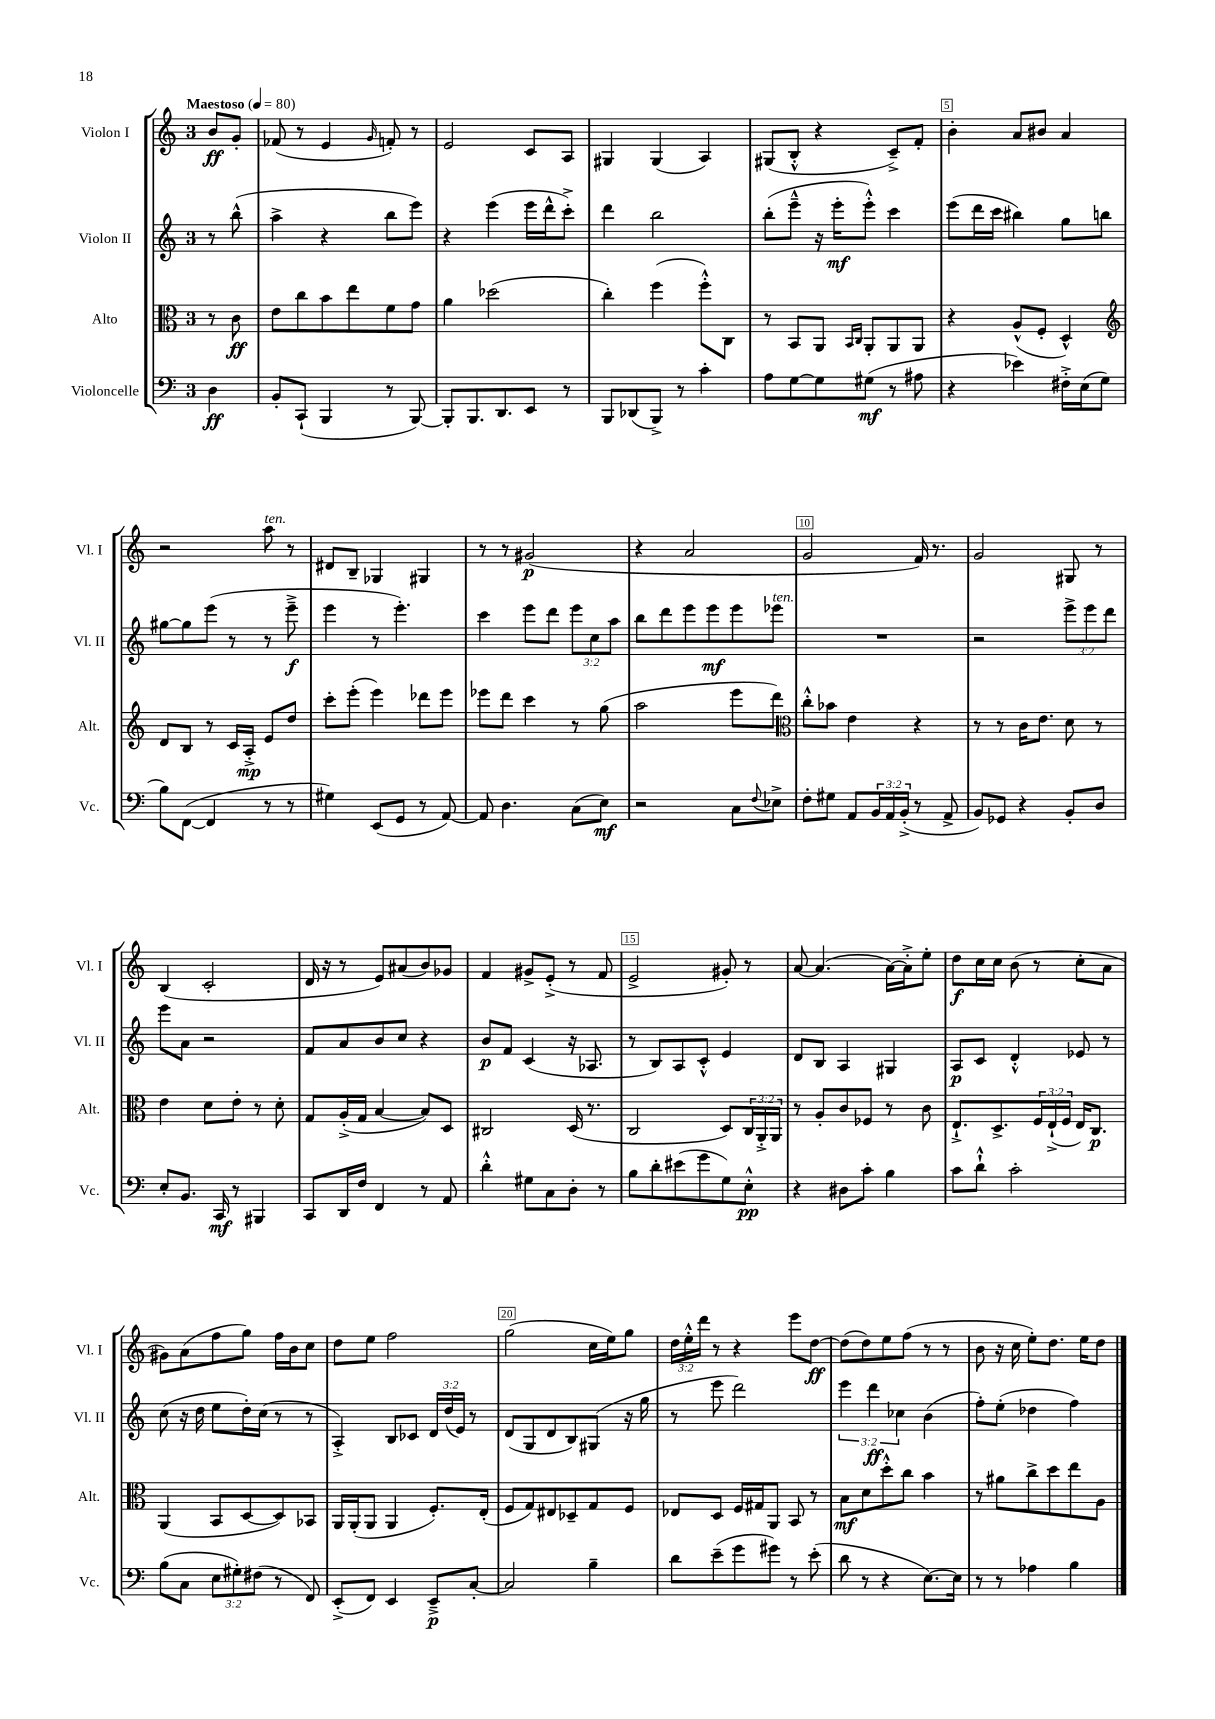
<<
\new StaffGroup <<
\new Staff = "s0" \with { instrumentName = "Violon I" shortInstrumentName = "Vl. I" } {
    \clef treble \key c \major \once \override Staff.TimeSignature.style = #'single-digit \time 3/4 \override Staff.TupletNumber.text = #tuplet-number::calc-fraction-text \partial 4 \tempo "Maestoso" 4 = 80
    b'8\ff g'8-. |
    fes'8( r8 e'4 \grace { g'16 } f'8-.) r8 |
    e'2 c'8 a8 |
    gis4 gis4( a4) |
    gis8( b8-.-^ r4 c'8--->) f'8-. |
    b'4-. a'8 bis'8 a'4 |
    r2 a''8^\markup { \italic "ten." } r8 |
    dis'8 b8-- ges4 gis4 |
    r8 r8 gis'2\p( |
    r4 a'2 |
    g'2 f'16) r8. |
    g'2 gis8 r8 |
    b4( c'2-. |
    d'16 r16 r8 e'8) ais'8( b'8) ges'8 |
    f'4 gis'8-> e'8-.->( r8 f'8 |
    e'2-> gis'8-.) r8 |
    a'8~ a'4.( a'16~) a'16-.-> e''8-. |
    d''8\f c''16 c''16 b'8( r8 c''8-. a'8 |
    gis'8) a'8( f''8 g''8) f''16 b'16 c''8 |
    d''8 e''8 f''2 |
    g''2( c''16 e''16) g''8 |
    \tuplet 3/2 { d''16 e''16-.-^ d'''16 } r8 r4 e'''8 d''8~\ff |
    d''8( d''8) e''8 f''8( r8 r8 |
    b'8 r16 c''16 e''8-.) d''8. e''16 d''8 \bar "|." |
}
\new Staff = "s1" \with { instrumentName = "Violon II" shortInstrumentName = "Vl. II" } {
    \clef treble \key c \major \once \override Staff.TimeSignature.style = #'single-digit \time 3/4 \override Staff.TupletNumber.text = #tuplet-number::calc-fraction-text \partial 4
    r8 b''8-^( |
    a''4-> r4 b''8 e'''8) |
    r4 e'''4( e'''16 d'''16-^ c'''8-.->) |
    d'''4 b''2 |
    b''8-.( e'''8---^ r16 e'''16-.\mf e'''8-.-^) c'''4 |
    e'''8( d'''16 c'''16 bis''4) g''8 b''8 |
    gis''8~ gis''8 e'''8( r8 r8 e'''8--->\f |
    e'''4 r8 e'''4.-.) |
    c'''4 e'''8 d'''8 \tuplet 3/2 { e'''8 c''8 a''8 } |
    b''8 d'''8 e'''8 e'''8\mf e'''8 ees'''8^\markup { \italic "ten." } |
    R2. |
    r2 \tuplet 3/2 { e'''8-> e'''8 d'''8 } |
    e'''8 a'8 r2 |
    f'8 a'8 b'8 c''8 r4 |
    b'8\p f'8 c'4( r16 aes8. |
    r8 b8) a8 c'8-.-^ e'4 |
    d'8 b8 a4 gis4 |
    a8\p c'8 d'4-.-^ ees'8 r8 |
    c''8( r16 d''16 e''8 d''16-.) c''16( r8 r8 |
    a4-.->) b8 ces'8 \tuplet 3/2 { d'16 d''16( e'16) } r8 |
    d'8( g8 d'8 b8) gis8( r16 g''16 |
    r8 e'''8 d'''2) |
    \tuplet 3/2 { e'''4 d'''4\ff ces''4 } b'4( |
    f''8-.) e''8-.( des''4 f''4) \bar "|." |
}
\new Staff = "s2" \with { instrumentName = "Alto" shortInstrumentName = "Alt." } {
    \clef alto \key c \major \once \override Staff.TimeSignature.style = #'single-digit \time 3/4 \override Staff.TupletNumber.text = #tuplet-number::calc-fraction-text \partial 4
    r8 c'8\ff |
    e'8 c''8 b'8 e''8 f'8 g'8 |
    a'4 des''2( |
    c''4-.) f''4( f''8-.-^) c8 |
    r8 b,8 a,8 \grace { b,16 c16 } a,8-. a,8 a,8 |
    r4 a8-^( f8-. d4-^) |
    \clef treble d'8 b8 r8 c'16 a16-.->\mp e'8 d''8 |
    c'''8-. e'''8-.( e'''4) des'''8 e'''8 |
    ees'''8 d'''8 c'''4 r8 g''8( |
    a''2 e'''8 d'''8) |
    \clef alto c''8-.-^ bes'8 e'4 r4 |
    r8 r8 c'16 e'8. d'8 r8 |
    e'4 d'8 e'8-. r8 d'8-. |
    g8 a16-.->( g16 b4~ b8) d8 |
    cis2 d16( r8. |
    c2 d8) \tuplet 3/2 { c16 a,16-.-> a,16 } |
    r8 a8-. c'8 fes8 r8 c'8 |
    e8.-!-> d8.-> \tuplet 3/2 { f16 e16-!->( f16 } e16) c8.\p |
    a,4( b,8 d8~ d8) bes,8 |
    a,16 a,16-.( a,8 a,4 f8.-.) e16-.( |
    f8 g8) eis8 des8-- g8 f8 |
    ees8 d8 f16 gis16 a,8 b,8 r8 |
    b8\mf d'8 d''8-.-^ c''8 b'4 |
    r8 ais'8 c''8-> d''8 e''8 a8 \bar "|." |
}
\new Staff = "s3" \with { instrumentName = "Violoncelle" shortInstrumentName = "Vc." } {
    \clef bass \key c \major \once \override Staff.TimeSignature.style = #'single-digit \time 3/4 \override Staff.TupletNumber.text = #tuplet-number::calc-fraction-text \partial 4
    d4\ff |
    b,8-. c,8-!( b,,4 r8 b,,8~) |
    b,,8-. b,,8. d,8. e,8 r8 |
    b,,8 des,8( b,,8->) r8 c'4-. |
    a8 g8~ g8 gis8\mf( r8 ais8 |
    r4 ees'4) fis16-.-> e16( g8 |
    b8) f,8~( f,4 r8 r8 |
    gis4) e,8( g,8 r8 a,8~) |
    a,8 d4. c8( e8\mf) |
    r2 c8 \appoggiatura { f8 } ees8-> |
    f8-. gis8 a,8 \tuplet 3/2 { b,16 a,16 b,16-.->( } r8 a,8-> |
    b,8) ges,8 r4 b,8-. d8 |
    e8-. b,8. c,16\mf r8 bis,,4 |
    c,8 d,16 f16 f,4 r8 a,8 |
    d'4-.-^ gis8 c8 d8-. r8 |
    b8 d'8-. eis'8( g'8 g8) e8-.-^\pp |
    r4 dis8 c'8-. b4 |
    c'8 d'8-!-^ c'2-. |
    b8( c8 \tuplet 3/2 { e8 gis8-.) fis8( } r8 f,8) |
    e,8-.->( f,8) e,4 e,8--->\p c8~-. |
    c2 b4-- |
    d'8 e'8--( g'8 gis'8) r8 e'8-.( |
    d'8 r8 r4 e8.~) e16 |
    r8 r8 aes4 b4 \bar "|." |
}
>>
>>
\layout { \context { \Score \override BarNumber.break-visibility = ##(#f #t #t) barNumberVisibility = #(every-nth-bar-number-visible 5) \override BarNumber.stencil = #(make-stencil-boxer 0.1 0.3 ly:text-interface::print) } }
